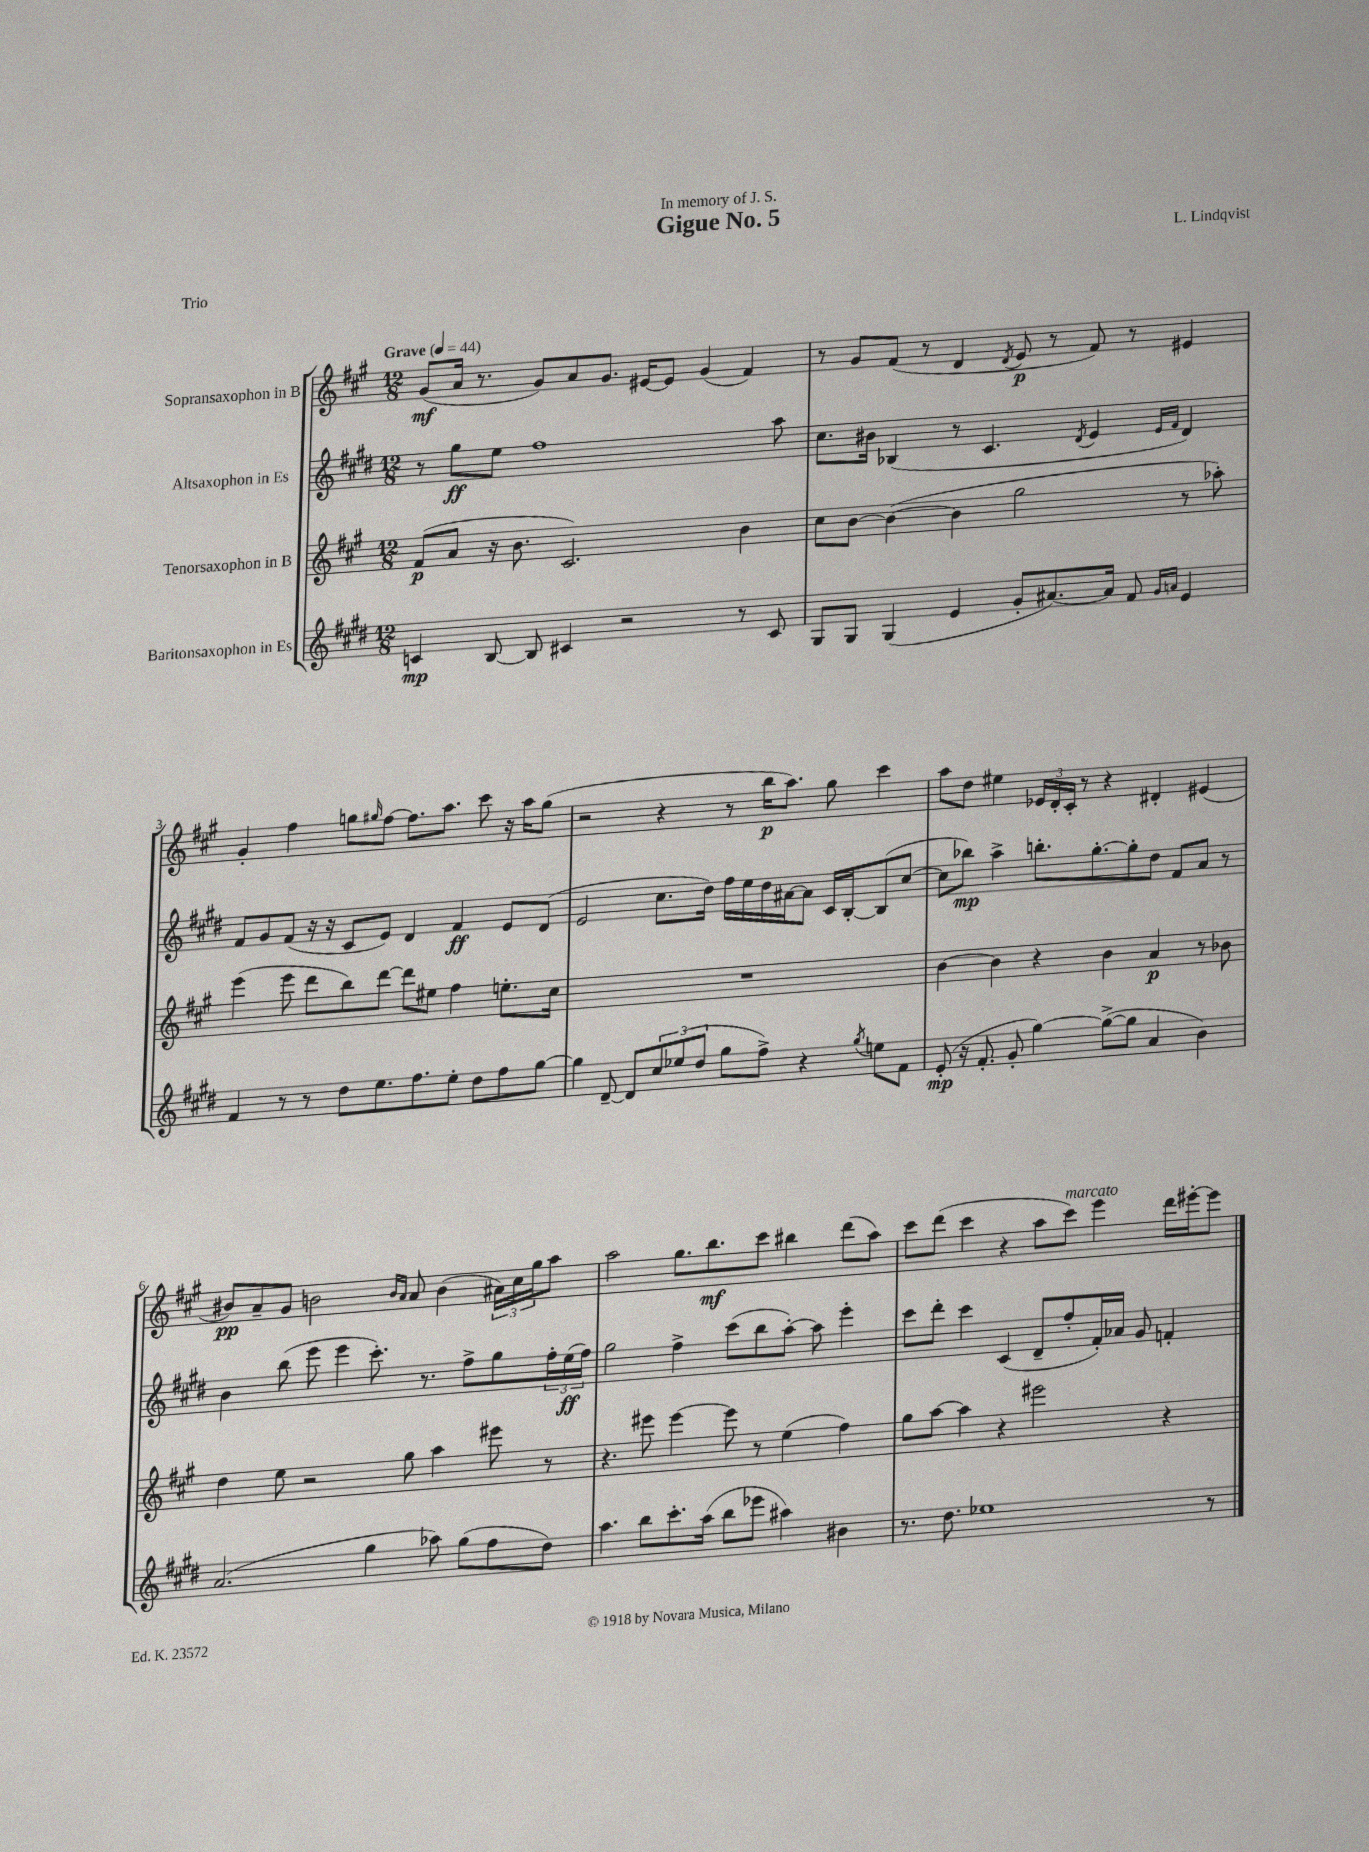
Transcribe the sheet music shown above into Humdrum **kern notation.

**kern	**kern	**kern	**kern
*staff4	*staff3	*staff2	*staff1
*clefG2	*clefG2	*clefG2	*clefG2
*k[f#c#g#d#]	*k[f#c#g#]	*k[f#c#g#d#]	*k[f#c#g#]
*M12/8	*M12/8	*M12/8	*M12/8
*MM44	*MM44	*MM44	*MM44
4c	(8f#	8r	(8g#
.	8a	8gg#	16a
.	.	.	8.r
[8B	16r	8ee	.
.	8.b	.	.
8B]	.	1ff#	8g#)
4c#	2.c#)	.	8a
.	.	.	8.g#
2r	.	.	.
.	.	.	[16e#
.	.	.	8e#]
.	.	.	(4g#
8r	4b	.	4f#)
8c#	.	8aa	.
=	=	=	=
8G#	8cc#	8.cc#	8r
8G#	[8b	.	8g#
.	.	16b#	.
(4G#	(4b_	(4B-	(8f#
.	.	.	8r
4e	4b]	8r	4d
.	.	4.c#	.
.	.	.	8qd
8g#'	2gg#	.	8e
[8.a#)	.	.	8r
.	.	8qd#	.
.	.	4e	8f#)
16a#]	.	.	.
8f#	.	.	8r
16qqg#	.	16qqe	.
16qqa	.	16qqf#	.
4e	8r	4d#)	4e#
.	8aa-')	.	.
=	=	=	=
4f#	(4eee	8f#	4g#'
.	.	8g#	.
8r	8eee	(8f#	4ff#
8r	8ddd	16r	.
.	.	16r	.
8dd#	8bb)	8c#	8gg
.	.	.	16qqgg#
8.ee	[8ddd	8e)	[8ff#
.	8ddd]	4d#	8.ff#]
8.ff#	.	.	.
.	8ee#	.	.
.	.	.	8.aa
8ee'	4ff#	4f#	.
8dd#	.	.	8ccc#
8ff#	8.ee'	8e	16r
.	.	.	16aa
[8gg#	.	(8d#	(8gg#
.	16cc#	.	.
=	=	=	=
4gg#]	1.r	2e	2r
[8d#~	.	.	.
8d#]	.	.	.
12cc#	.	8.cc#	4r
(12ee-	.	.	.
12dd#	.	.	.
.	.	16dd#)	.
8gg#	.	16ff#	8r
.	.	16ee	.
8ff#^)	.	16dd#	16bb
.	.	[16a#	8.aa)
4r	.	8a#]	.
.	.	16c#	8gg#
.	.	[16B'	.
8qgg#	.	.	.
8ee	.	(8B]	4ccc#
8f#	.	[8cc#	.
=	=	=	=
(8e'	[4b	8cc#]	8aa
16r	.	8bb-)	8dd
8.f#'	.	.	.
.	4b]	4aa^	4ee#
8g#'	.	.	.
[4gg#)	4r	8.bb'	24e-
.	.	.	24d'
.	.	.	24c#'
.	.	.	8r
.	.	[8.gg#'	.
(8gg#^_	4b	.	4r
8gg#]	.	8gg#']	.
4a	4a	8dd#	4d#'
.	.	8f#	.
4b)	8r	8a	(4e#
.	8b-	8r	.
=	=	=	=
(2.a	4dd	4b	8b#)
.	.	.	8a~
.	8ee	(8bb	8g#
.	2r	8eee	2b
.	.	4eee	.
4gg#	.	8.ccc#')	.
.	.	.	16qqb
.	.	.	16qqa
.	8gg#	.	8a
.	.	8.r	.
8aa-)	4aa	.	(4b
(8gg#	.	8ff#^	.
8ff#	8eee#	8gg#	24a#)
.	.	.	24cc#
.	.	.	24gg#
8dd#)	8r	24ff#'	8aa
.	.	(24ee	.
.	.	24ff#)	.
=	=	=	=
4.aa	4.r	2gg#	2aa
8bb	8eee#	.	.
8.ccc#'	[4eee#	4ff#^	8.gg#
(16aa	.	.	8.bb
8bb	8eee#]	(8ccc#	.
8eee-	8r	8bb	8ccc#
4aa#)	(4ee	[8aa')	4bb#
.	.	8aa]	.
4b#	4ff#)	4eee'	(8ddd
.	.	.	8aa)
=	=	=	=
8.r	8gg#	8ccc#	8ccc#
.	[8aa	8ddd#'	(8ddd
8.dd#	.	.	.
.	4aa]	4ccc#	4ccc#
1ee-	.	.	.
.	4r	(4c#	4r
.	2eee#	8d#~	8aa
.	.	8ff#'	8ccc#)
.	.	16f#')	4eee
.	.	16a-	.
.	.	8g#	.
.	4r	4f'	16ddd
.	.	.	[16eee#'
8r	.	.	8eee#]
==	==	==	==
*-	*-	*-	*-
